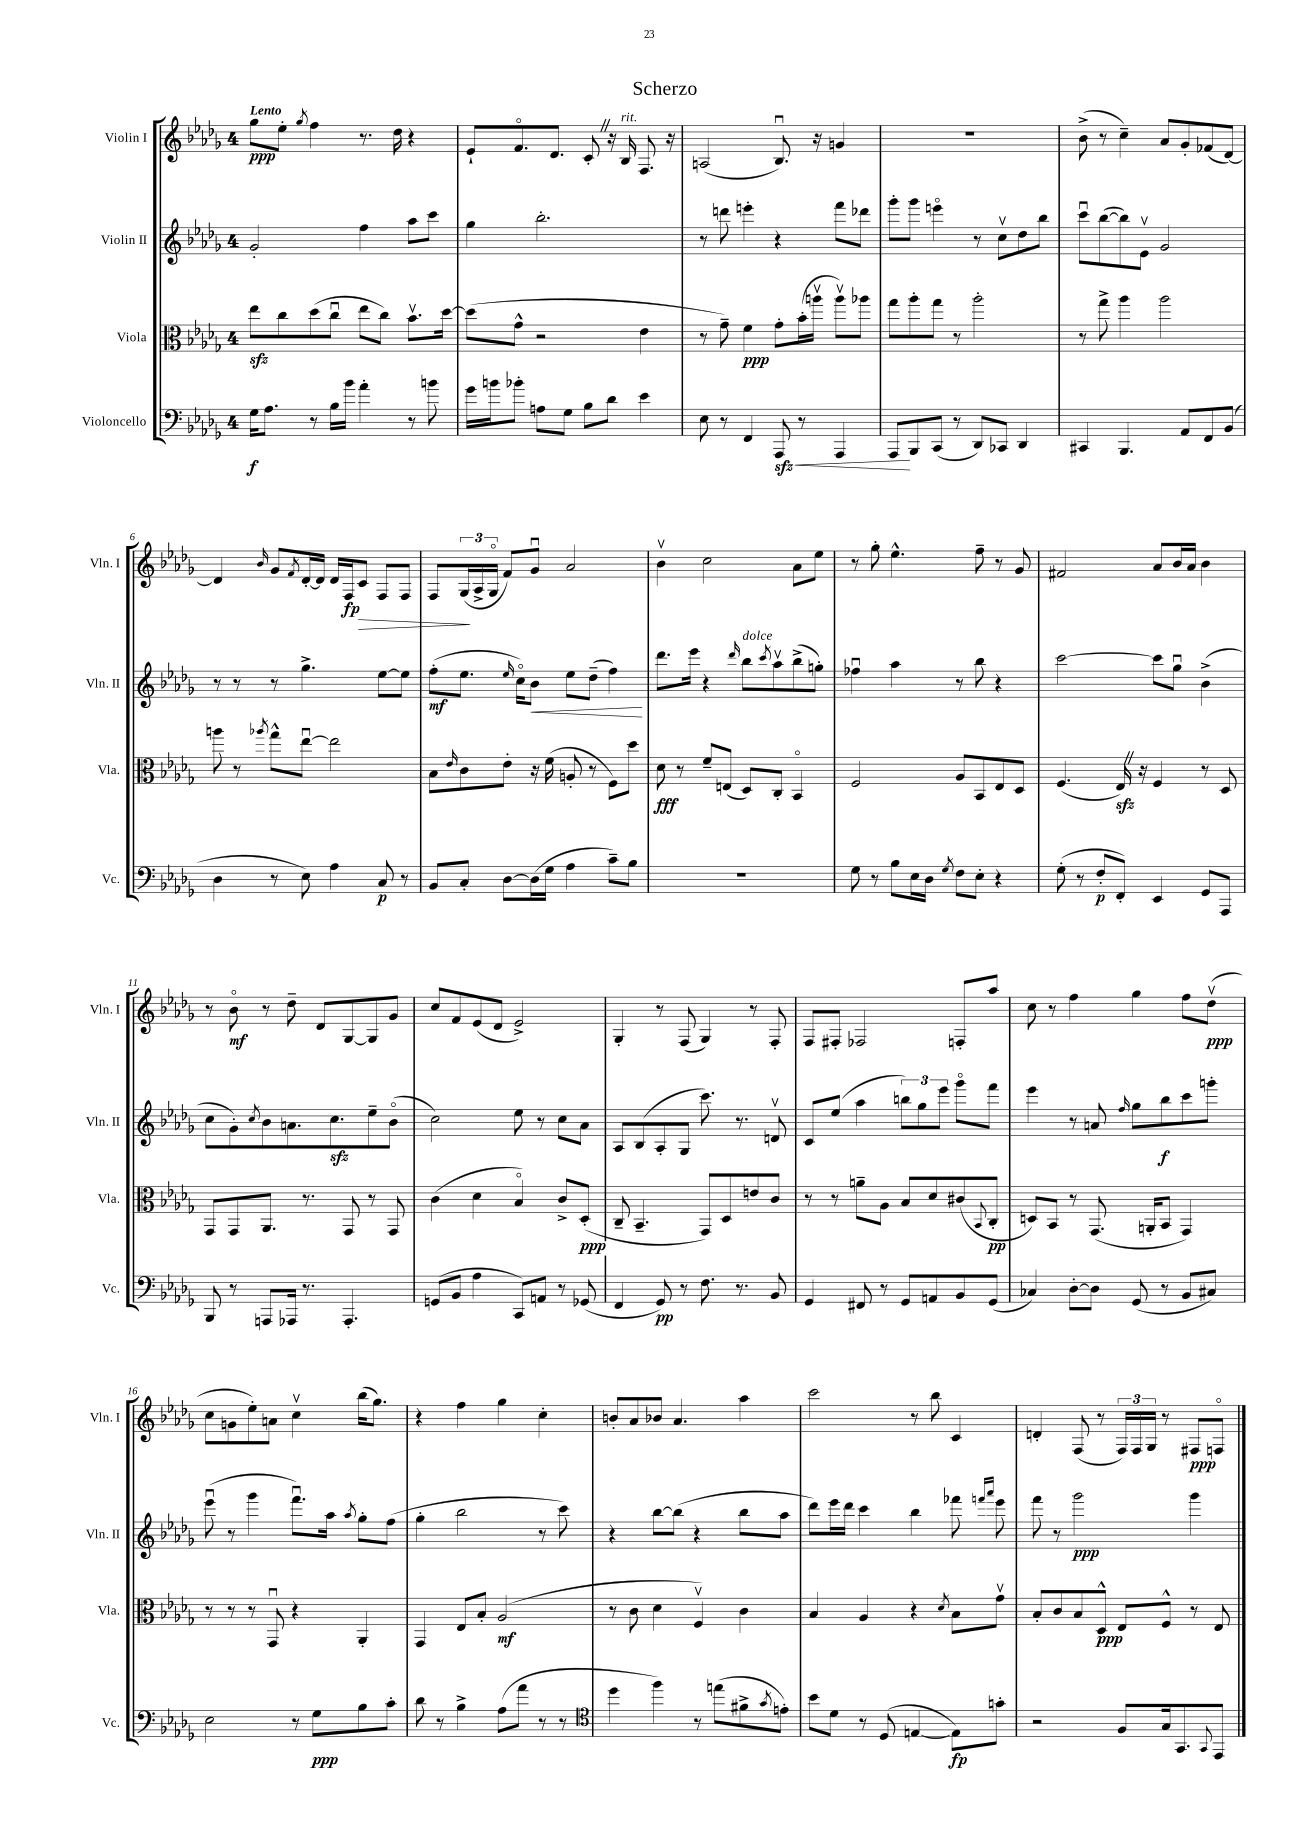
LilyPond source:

\header { title = "Scherzo" }
<<
\new StaffGroup <<
\new Staff = "s0" \with { instrumentName = "Violin I" shortInstrumentName = "Vln. I" } {
    \clef treble \key des \major \once \override Staff.TimeSignature.style = #'single-digit \time 4/4 \tempo "Lento"
    ges''8\ppp ees''8-. \acciaccatura { ges''8 } f''4 r8. des''16 r4 |
    ees'8-! f'8.\flageolet des'8. c'8-. \once \override BreathingSign.text = \markup { \musicglyph "scripts.caesura.straight" } \breathe r16 bes16^\markup { \italic "rit." } f8. r16 |
    a2( bes8.\downbow) r16 g'4 |
    R1 |
    bes'8->( r8 c''4--) aes'8 ges'8-. fes'8( des'8~) |
    des'4 \grace { bes'16 } ges'8 \acciaccatura { f'8 } des'16~-. des'16 des'16 f16\fp c'8\> f8 f8 |
    f8 \tuplet 3/2 { ges16\!( aes16-> ges16\flageolet } f'8) ges'8\downbow aes'2 |
    bes'4\upbow c''2 aes'8 ees''8 |
    r8 ges''8-. ees''4.-^ f''8-- r8 ges'8 |
    fis'2 aes'8 bes'16 aes'16 bes'4 |
    r8 bes'8\flageolet\mf r8 des''8-- des'8 ges8~ ges8 ges'8 |
    c''8 f'8 ees'8( des'8 ees'2->) |
    ges4-. r8 f8( ges4) r8 f8-. |
    f8 fis8-. fes2 f8-. aes''8 |
    c''8 r8 f''4 ges''4 f''8 des''8\upbow\ppp( |
    c''8 g'8 ees''8-.) a'8 c''4\upbow bes''16( ges''8.) |
    r4 f''4 ges''4 c''4-. |
    b'8-. aes'8 bes'8 aes'4. aes''4 |
    c'''2 r8 bes''8 c'4 |
    d'4-. f8( r8 \tuplet 3/2 { f16) f16 ges16 } r8 fis8\ppp f8\flageolet \bar "|." |
}
\new Staff = "s1" \with { instrumentName = "Violin II" shortInstrumentName = "Vln. II" } {
    \clef treble \key des \major \once \override Staff.TimeSignature.style = #'single-digit \time 4/4
    ges'2-. f''4 aes''8 c'''8 |
    ges''4 bes''2.-. |
    r8 d'''8 e'''4-. r4 f'''8 des'''8 |
    ges'''8-. ges'''8 e'''4\flageolet r8 c''8\upbow des''8 bes''8 |
    c'''8\downbow bes''8~( bes''8) ees'8\upbow ges'2 |
    r8 r8 r8 ges''4.-> ees''8~ ees''8 |
    f''8-.\mf( ees''8. \grace { ees''16 } c''16\flageolet) bes'8\< ees''8 des''8--( f''4\!) |
    des'''8. ees'''16 r4 \grace { des'''16 } bes''8^\markup { \italic "dolce" } \acciaccatura { c'''8 } aes''8\upbow bes''8->( g''8-.) |
    fes''4\downbow aes''4 r8 bes''8 r4 |
    c'''2~ c'''8 ges''8\downbow bes'4->( |
    c''8 ges'8-.) \acciaccatura { c''8 } bes'8 a'8. c''8.\sfz ees''8-- bes'8\flageolet( |
    c''2) ees''8 r8 c''8 aes'8 |
    aes8 bes8( aes8-. ges8 c'''8.) r8. d'8\upbow |
    c'8 ees''8( aes''4 \tuplet 3/2 { b''8) ges''8 ees'''8 } ges'''8\flageolet f'''8 |
    ees'''4 r8 a'8 \grace { f''16 } ges''8 bes''8\f c'''8 g'''8-. |
    ees'''8\downbow( r8 ges'''4 f'''8.\downbow) aes''16 \acciaccatura { aes''8 } ges''8-. f''8( |
    ges''4-. bes''2 r8 c'''8) |
    r4 bes''8~ bes''8( r4 bes''8 aes''8 |
    des'''8) ees'''16 des'''16 c'''4 bes''4 fes'''8 \grace { f'''16 aes'''16 } ees'''8 |
    f'''8 r8 ges'''2\ppp ges'''4 \bar "|." |
}
\new Staff = "s2" \with { instrumentName = "Viola" shortInstrumentName = "Vla." } {
    \clef alto \key des \major \once \override Staff.TimeSignature.style = #'single-digit \time 4/4
    ees''8\sfz c''8 des''8( c''8\downbow ees''8 c''8) bes'8.\upbow des''16~ |
    des''8( ges'8-^ r2 ees'4 |
    r8 ges'8--) f'4\ppp ges'8-. bes'16-.( a''16\upbow a''8\upbow) aes''8 |
    ges''8 aes''8-. ges''8 r8 aes''2-. |
    r8 ges''8-> aes''4 aes''2 |
    a''8 r8 \acciaccatura { aes''8 } ges''8-^ ees''8~\downbow ees''2 |
    bes8 \grace { ees'16 } c'8 ees'8-. r16 f'16( a8-. r8 f8) des''8 |
    des'8\fff r8 f'8-- e8( des8) c8-. bes,4\flageolet |
    f2 aes8 bes,8 ees8 des8 |
    f4.( ees16\sfz) \once \override BreathingSign.text = \markup { \musicglyph "scripts.caesura.straight" } \breathe r16 f4 r8 des8 |
    ges,8 ges,8 aes,8. r8. ges,8 r8 ges,8 |
    c'4( des'4 bes4\flageolet) c'8-> des8-.\ppp( |
    c8-- bes,4.-- ges,8) des8 e'8 c'8 |
    r8 r8 a'8-- aes8 bes8 des'8 cis'8( \appoggiatura { bes,8 } c8-.\pp |
    d8) bes,8 r8 ges,8.( a,16-. bes,8 ges,4) |
    r8 r8 r8 ges,8\downbow r4 aes,4-. |
    ges,4 ees8 bes8-. aes2\mf( |
    r8 c'8 des'4 f4\upbow) c'4 |
    bes4 aes4 r4 \acciaccatura { des'8 } bes8 ges'8\upbow |
    bes8-. c'8 bes8 des8-^\ppp ees8 f8-^ r8 ees8 \bar "|." |
}
\new Staff = "s3" \with { instrumentName = "Violoncello" shortInstrumentName = "Vc." } {
    \clef bass \key des \major \once \override Staff.TimeSignature.style = #'single-digit \time 4/4
    ges16\f aes8. r8 bes16 bes'16 aes'4-. r8 b'8 |
    ges'16 b'16 bes'8-. a8 ges8 bes8 des'8 ees'4 |
    ees8 r8 f,4 aes,,8\sfz\< r8 aes,,4 |
    aes,,8\! bes,,8 c,8( r8 des,8) ces,8 des,4 |
    cis,4 bes,,4. aes,8 f,8 bes,8( |
    des4 r8 ees8) aes4 c8\p r8 |
    bes,8 c8-. des8~ des16( ges16 aes4 c'8--) bes8 |
    R1 |
    ges8 r8 bes8 ees16 des16 \acciaccatura { ges8 } f8 ees8-. r4 |
    ges8-.( r8 f8-.\p f,8-.) ees,4 ges,8 aes,,8 |
    bes,,8 r8 a,,8 aes,,16 r8. aes,,4.-. |
    g,8( bes,8 aes4 c,8) a,8 r8 ges,8( |
    f,4 ges,8\pp) r8 f8. r8. bes,8 |
    ges,4 fis,8 r8 ges,8 a,8 bes,8 ges,8( |
    ces4) des8~-. des8 ges,8( r8 bes,8 cis8) |
    ees2 r8 ges8\ppp bes8 c'8-. |
    des'8 r8 bes4-> aes8( aes'8 r8 r8 |
    \clef tenor des''4 f''4) r8 e''8( fis'8-> \acciaccatura { ges'8 } e'8-.) |
    bes'8 des'8 r8 des8( e4~ e8\fp) g'8-. |
    r2 f8 ges16 ges,8. \appoggiatura { ges,8 } ees,8 \bar "|." |
}
>>
>>
